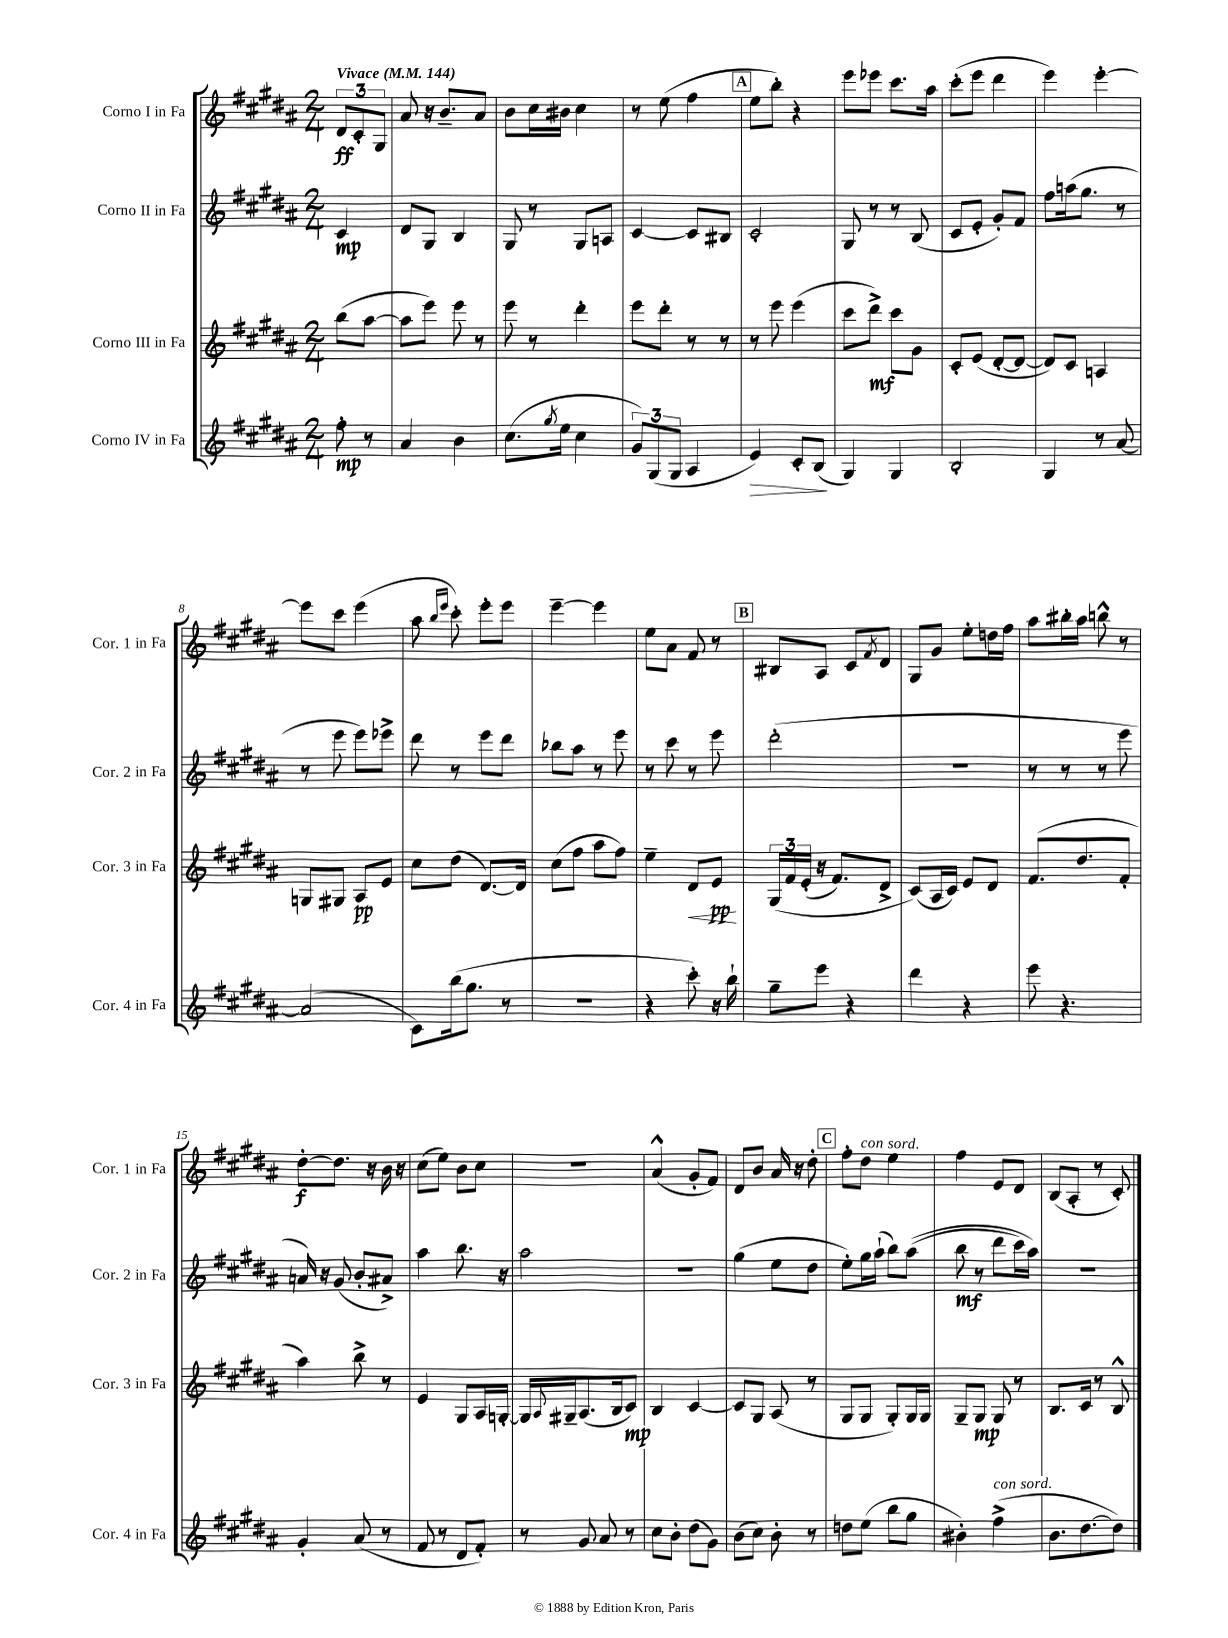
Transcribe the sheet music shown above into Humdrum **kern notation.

**kern	**kern	**kern	**kern
*staff4	*staff3	*staff2	*staff1
*clefG2	*clefG2	*clefG2	*clefG2
*k[f#c#g#d#a#]	*k[f#c#g#d#a#]	*k[f#c#g#d#a#]	*k[f#c#g#d#a#]
*M2/4	*M2/4	*M2/4	*M2/4
*MM144	*MM144	*MM144	*MM144
8ff#'\	(8bb\L	4c#/	12d#/L
.	.	.	12c#'/
8r	[8aa#\J	.	.
.	.	.	12G#/J
=	=	=	=
4a#/	8aa#\]L	8d#/L	8a#/
.	8eee\J)	8G#/J	16r
.	.	.	8.b~/L
4b\	8eee\	4B/	.
.	8r	.	8a#/J
=	=	=	=
(8.cc#\L	8eee\	8G#/	8b\L
.	8r	8r	16cc#\L
8qgg#/	.	.	.
16ee\Jk	.	.	16b#\JJ
4cc#\	4ddd#'\	8G#/L	4cc#\
.	.	8A/J	.
=	=	=	=
12g#/L)	8eee\L	[4c#/	8r
(12G#/	.	.	.
.	8ddd#'\J	.	(8ee\
12G#/J	.	.	.
4A#/	8r	8c#/]L	4ff#\
.	8r	8B#/J	.
=	=	=	=
4e/)	8r	2c#'/	8ee\L
.	8eee\	.	8bb'\J)
8c#'/L	(4eee\	.	4r
(8B/J	.	.	.
=	=	=	=
4G#/)	8ccc#\L	8G#/	8eee\L
.	8ddd#^\J)	8r	8eee-\J
4G#/	8ccc#\L	8r	8.ccc#\L
.	8g#\J	(8B/	.
.	.	.	16aa#\Jk
=	=	=	=
2B'/	8c#'/L	8c#/L	(8ccc#'\L
.	(8e/J	8e'/J	8eee\J
.	[8d#'/L	8g#'/L)	4ddd#\
.	8d#/_J	8f#/J	.
=	=	=	=
4G#/	8d#/]L)	8ff#\L	4eee\)
.	8c#/J	(16aa\k	.
.	.	8.gg#\J	.
8r	4A/	.	[4eee'\
[8a#/	.	8r	.
=	=	=	=
(2a#/]	8G/L	8r	8eee\]L
.	8G#/J	8eee\	8ccc#\J
.	8A#/L	8eee\L)	(4eee\
.	8e/J	8eee-^\J	.
=	=	=	=
8c#\L)	8cc#\L	8ddd#\	8aa#\
.	.	.	16qqbb/LL
.	.	.	16qqeee/JJ
(16bb\k	(8dd#\J	8r	8ccc#'\)
8.gg#\J	.	.	.
.	[8.d#/L)	8eee\L	8eee'\L
8r	.	8ddd#\J	8eee\J
.	16d#/]Jk	.	.
=	=	=	=
2r	(8cc#\L	8bb-\L	[4eee~\
.	8ff#\J	8aa#\J	.
.	8aa#\L	8r	4eee\]
.	8ff#\J)	8eee\	.
=	=	=	=
4r	4ee~\	8r	8ee\L
.	.	8ccc#\	8a#\J
8ccc#'\)	8d#/L	8r	8f#/
16r	8e/J	8eee\	8r
16bb`\	.	.	.
=	=	=	=
8gg#~\L	&(24G#/LL	(2ddd#'\	8B#/L
.	24f#/	.	.
.	(24e'/JJ	.	.
8eee\J	16r	.	8A#/J
.	8.f#/L)	.	.
4r	.	.	8c#/L
.	.	.	8qf#/
.	8d#^/J	.	8d#/J
=	=	=	=
4ddd#\	(8c#/L&)	2r	8G#/L
.	16A#/L	.	8g#/J
.	16c#/JJ)	.	.
4r	8e/L	.	8ee'\L
.	8d#/J	.	16dd\L
.	.	.	16ff#\JJ
=	=	=	=
8eee\	(8.f#/L	8r	8aa#\L
4.r	.	8r	16bb#'\L
.	8.dd#/	.	16aa#\JJ
.	.	8r	8bb^^\
.	8f#'/J	8eee\	8r
=	=	=	=
4g#'/	4aa#\)	16a/)	[8dd#'\L
.	.	16r	.
.	.	(8g#/	8.dd#\]J
(8a#/	8bb^\	8b'/L	.
.	.	.	16r
8r	8r	8a#^/J)	16b\
.	.	.	16r
=	=	=	=
8f#/	4e/	4aa#\	(8cc#\L
8r	.	.	8ee\J)
8d#/L	8G#/L	8.bb\	8b\L
8f#'/J)	16A#/L	.	8cc#\J
.	[16G'/JJ	16r	.
=	=	=	=
8r	16G/]LL	2aa#\	2r
.	8qqA#/	.	.
.	16G#~/J	.	.
8g#/	(8.A#/	.	.
8a#/	.	.	.
.	16B/k	.	.
8r	8c#/J)	.	.
=	=	=	=
8cc#\L	4B/	2r	(4a#^^/
8b'\J	.	.	.
(8dd#\L	[4c#/	.	8g#'/L
8g#\J)	.	.	8f#/J)
=	=	=	=
(8b\L	8c#/]L	(4gg#\	8d#/L
8cc#\J)	8G#/J	.	8b/J
8b'\	(8A#/	8ee\L	16a#/
.	.	.	16r
8r	8r	8dd#\J	8dd#'\
=	=	=	=
8dd\L	8G#/L	8ee'\L)	8ff#'\L
(8ee\J	8G#/J	16gg#\L	8dd#\J
.	.	(16aa#`\JJ	.
8bb\L	8G#'/L)	8bb\L)	4ee\
8gg#\J	16G#/L	&((8aa#\J	.
.	16G#/JJ	.	.
=	=	=	=
4b#'\)	8G#~/L	8bb\	4ff#\
.	8G#/J	8r	.
(4ff#^\	8G#/	8ddd#\L	8e/L
.	8r	16ccc#\L)	8d#/J
.	.	16aa#\JJ&)	.
=	=	=	=
8.b\L	8.B/L	2r	(8B/L
.	.	.	8A#'/J
[8.dd#\	16c#/Jk	.	.
.	8r	.	8r
8dd#\]J)	8B^^/	.	8c#'/)
==	==	==	==
*-	*-	*-	*-
